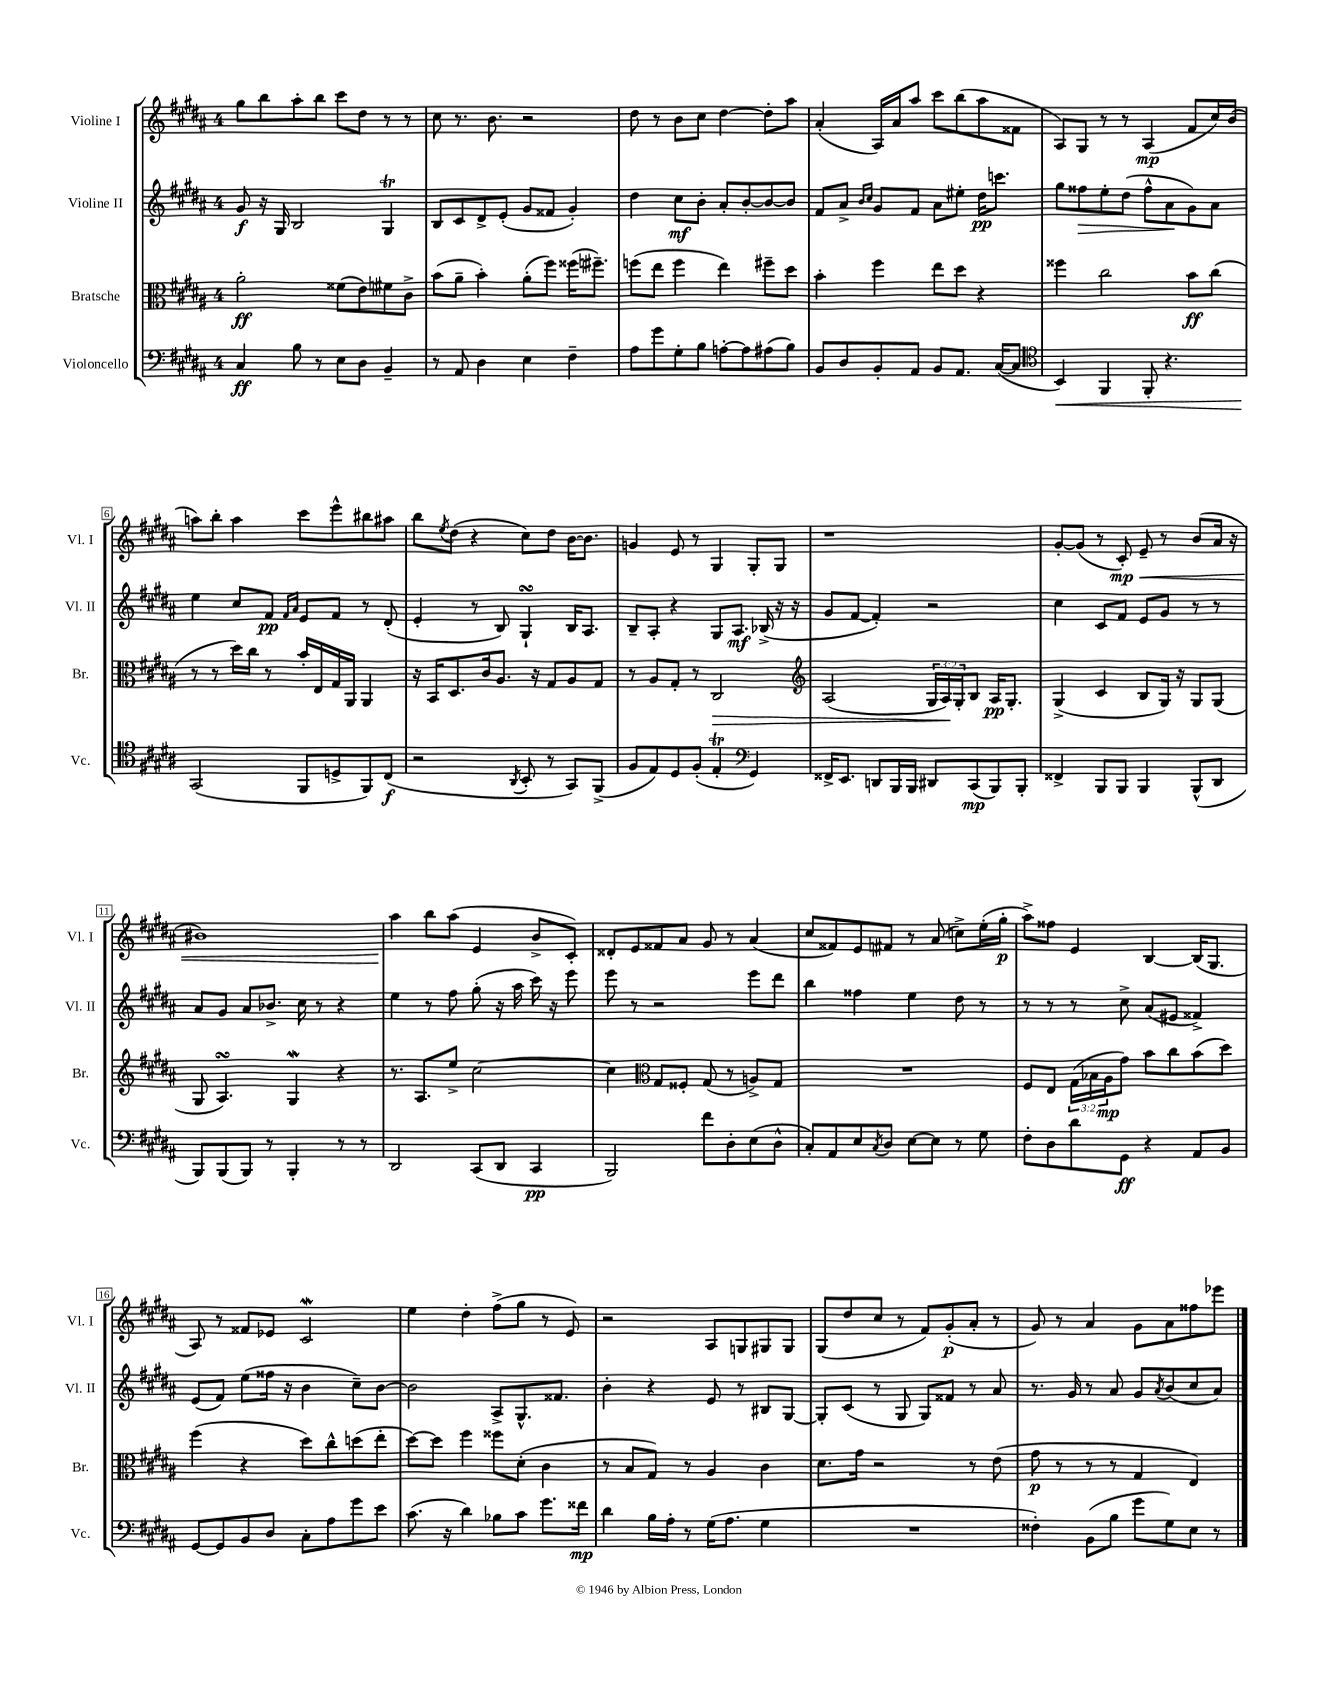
<<
\new StaffGroup <<
\new Staff = "s0" \with { instrumentName = "Violine I" shortInstrumentName = "Vl. I" } {
    \clef treble \key b \major \once \override Staff.TimeSignature.style = #'single-digit \time 4/4
    gis''8 b''8 ais''8-. b''8 cis'''8 dis''8 r8 r8 |
    cis''8 r8. b'8. r2 |
    dis''8 r8 b'8 cis''8 dis''4~ dis''8-. ais''8 |
    ais'4-.( ais16) ais'16 ais''8 cis'''8 b''8( ais''8 fisis'8 |
    ais8) gis8 r8 r8 ais4\mp( fis'8 cis''16) b'16( |
    a''8) b''8-. a''4 cis'''8 e'''8-^ bis''8 ais''8 |
    b''8 \acciaccatura { e''8 } dis''8( r4 cis''8) dis''8 b'16~ b'8. |
    g'4 e'8 r8 gis4 gis8-. gis8 |
    r1 |
    gis'8~-. gis'8( r8 cis'8-.\mp\<) e'8-- r8 b'8( ais'16 r16 |
    bis'1) |
    ais''4\! b''8 ais''8( e'4 b'8-> cis'8-.) |
    disis'8-. e'8 fisis'8 ais'8 gis'8 r8 ais'4( |
    cis''8 fisis'8) e'8 fis'8 r8 ais'8( c''8->) e''16-.( gis''16-.\p |
    ais''8->) fisis''8 e'4 b4~ b16( gis8. |
    ais8) r8 fisis'8 ees'8 cis'2\mordent |
    e''4 dis''4-. fis''8->( gis''8 r8 e'8) |
    r2 ais8 g8 gis8 gis8 |
    gis8( dis''8 cis''8 r8 fis'8) gis'8-.\p( ais'8-. r8 |
    gis'8) r8 ais'4 gis'8 ais'8 fisis''8 ees'''8 \bar "|." |
}
\new Staff = "s1" \with { instrumentName = "Violine II" shortInstrumentName = "Vl. II" } {
    \clef treble \key b \major \once \override Staff.TimeSignature.style = #'single-digit \time 4/4
    gis'8\f r16 gis16 b2 gis4\trill |
    b8 cis'8 dis'8-> e'8-.( gis'8 fisis'8 gis'4-.) |
    dis''4 cis''8\mf b'8-. ais'8-. b'8~-. b'8~ b'8 |
    fis'8 ais'8-> \grace { b'16 cis''16 } gis'8 fis'8 ais'8 eis''8-. dis''16\pp c'''8. |
    gis''8 fisis''8\> e''8-. dis''8( fisis''8-^ ais'8\! gis'8) ais'8 |
    e''4 cis''8 fis'8\pp \grace { fis'16 ais'16 } e'8 fis'8 r8 dis'8-.( |
    e'4-. r8 b8) gis4-!\turn b16 ais8. |
    b8-- ais8-. r4 gis8 ais8.\mf bes16->( r16 r16 |
    gis'8 fis'8~ fis'4-.) r2 |
    cis''4 cis'8 fis'8 e'8 gis'8 r8 r8 |
    ais'8 gis'8 ais'8 bes'8.-> cis''16 r8 r4 |
    e''4 r8 fis''8 gis''8-.( r16 ais''16 cis'''16) r16 e'''8 |
    e'''8 r8 r2 e'''8 dis'''8 |
    b''4 fisis''4 e''4 dis''8 r8 |
    r8 r8 r8 cis''8-> ais'8( eis'8 fisis'4->) |
    e'8( fis'8) e''8( fisis''16 r16 b'4 cis''8--) b'8~ |
    b'2 ais8-> gis8.-^ fisis'8. |
    b'4-. r4 e'8 r8 bis8 gis8~ |
    gis8-. cis'8( r8 gis8 gis8) fisis'8 r8 ais'8 |
    r8. gis'16 r8 ais'8 gis'8 \acciaccatura { ais'8 } b'8( cis''8 ais'8) \bar "|." |
}
\new Staff = "s2" \with { instrumentName = "Bratsche" shortInstrumentName = "Br." } {
    \clef alto \key b \major \once \override Staff.TimeSignature.style = #'single-digit \time 4/4 \override Staff.TupletNumber.text = #tuplet-number::calc-fraction-text
    ais'2-.\ff fisis'8( e'8) fis'8 cis'8-> |
    b'8( ais'8-- b'4-.) ais'8-.( fis''8) fisis''16( fis''8.--) |
    f''8( e''8 f''4 e''4) fis''8-- dis''8 |
    b'4-. fis''4 e''8 dis''8 r4 |
    fisis''4 cis''2 b'8\ff cis''8( |
    r8 r8 dis''16) cis''16 r8 b'16-. e16 gis16 ais,16 ais,4 |
    r16 b,16 dis8. cis'16 ais8. r16 gis8 ais8 gis8 |
    r8 ais8 gis8-. r8 cis2\> |
    \clef treble ais2( \tuplet 3/2 { gis16 ais16\!) gis16-. } b8 ais16\pp gis8.-. |
    gis4->( cis'4 b8 gis16) r16 gis8 gis8( |
    gis8 ais4.\turn) gis4\mordent r4 |
    r8. ais8. e''8-> cis''2~ |
    cis''4 \clef alto gis8 fisis8-. gis8( r8 a8->) gis8 |
    R1 |
    fis8 e8 \tuplet 3/2 { gis16( bes16 ais16\mp } gis'8) b'8 cis''8 b'8( dis''8) |
    fis''4( r4 dis''8) cis''8-^ d''8( e''8-. |
    dis''8~) dis''8 fis''4 fisis''8 dis'8-.( cis'4 |
    r8 b8 gis8) r8 ais4 cis'4 |
    dis'8. gis'16 r2 r8 e'8( |
    gis'8\p r8 r8 r8 gis4 e4) \bar "|." |
}
\new Staff = "s3" \with { instrumentName = "Violoncello" shortInstrumentName = "Vc." } {
    \clef bass \key b \major \once \override Staff.TimeSignature.style = #'single-digit \time 4/4
    cis4\ff b8 r8 e8 dis8 b,4-- |
    r8 ais,8 dis4 e4 fis4-- |
    ais8 gis'8 gis8-. b8 a8~-. a8 ais8( b8) |
    b,8 dis8 b,8-. ais,8 b,8 ais,8. cis16~( cis8 |
    \clef tenor b,4\<) fis,4 fis,8-. r4. |
    gis,2\!( fis,8 d8-> fis,8) cis8\f( |
    r2 \acciaccatura { ais,8 } b,8-. r8 gis,8) fis,8->( |
    fis8 e8) dis8 fis8-.( e4-.\trill \clef bass gis,4) |
    fisis,16-> e,8. d,8 b,,16 b,,16 dis,8 cis,8\mp( b,,8) b,,8-. |
    fisis,4-> b,,8 b,,8 b,,4 b,,8-^( dis,8 |
    b,,8) b,,8( b,,8) r8 b,,4-. r8 r8 |
    dis,2 cis,8( dis,8 cis,4\pp |
    b,,2) fis'8 dis8-. e8( dis8-^ |
    cis8-.) ais,8 e8 \acciaccatura { cis8 } dis8 e8~ e8 r8 gis8 |
    fis8-. dis8 dis'8 gis,8\ff r4 ais,8 b,8 |
    gis,8~ gis,8 b,8 dis8 cis8-. ais8 gis'8 e'8 |
    cis'8.( r16 dis'4) bes8 cis'8 gis'8. fisis'16\mp |
    dis'4 b16 ais16-. r8 gis16( ais8. gis4 |
    R1 |
    fisis4-.) b,8( b8 gis'8 gis8) e8 r8 \bar "|." |
}
>>
>>
\layout { \context { \Score \override BarNumber.stencil = #(make-stencil-boxer 0.1 0.3 ly:text-interface::print) } }
